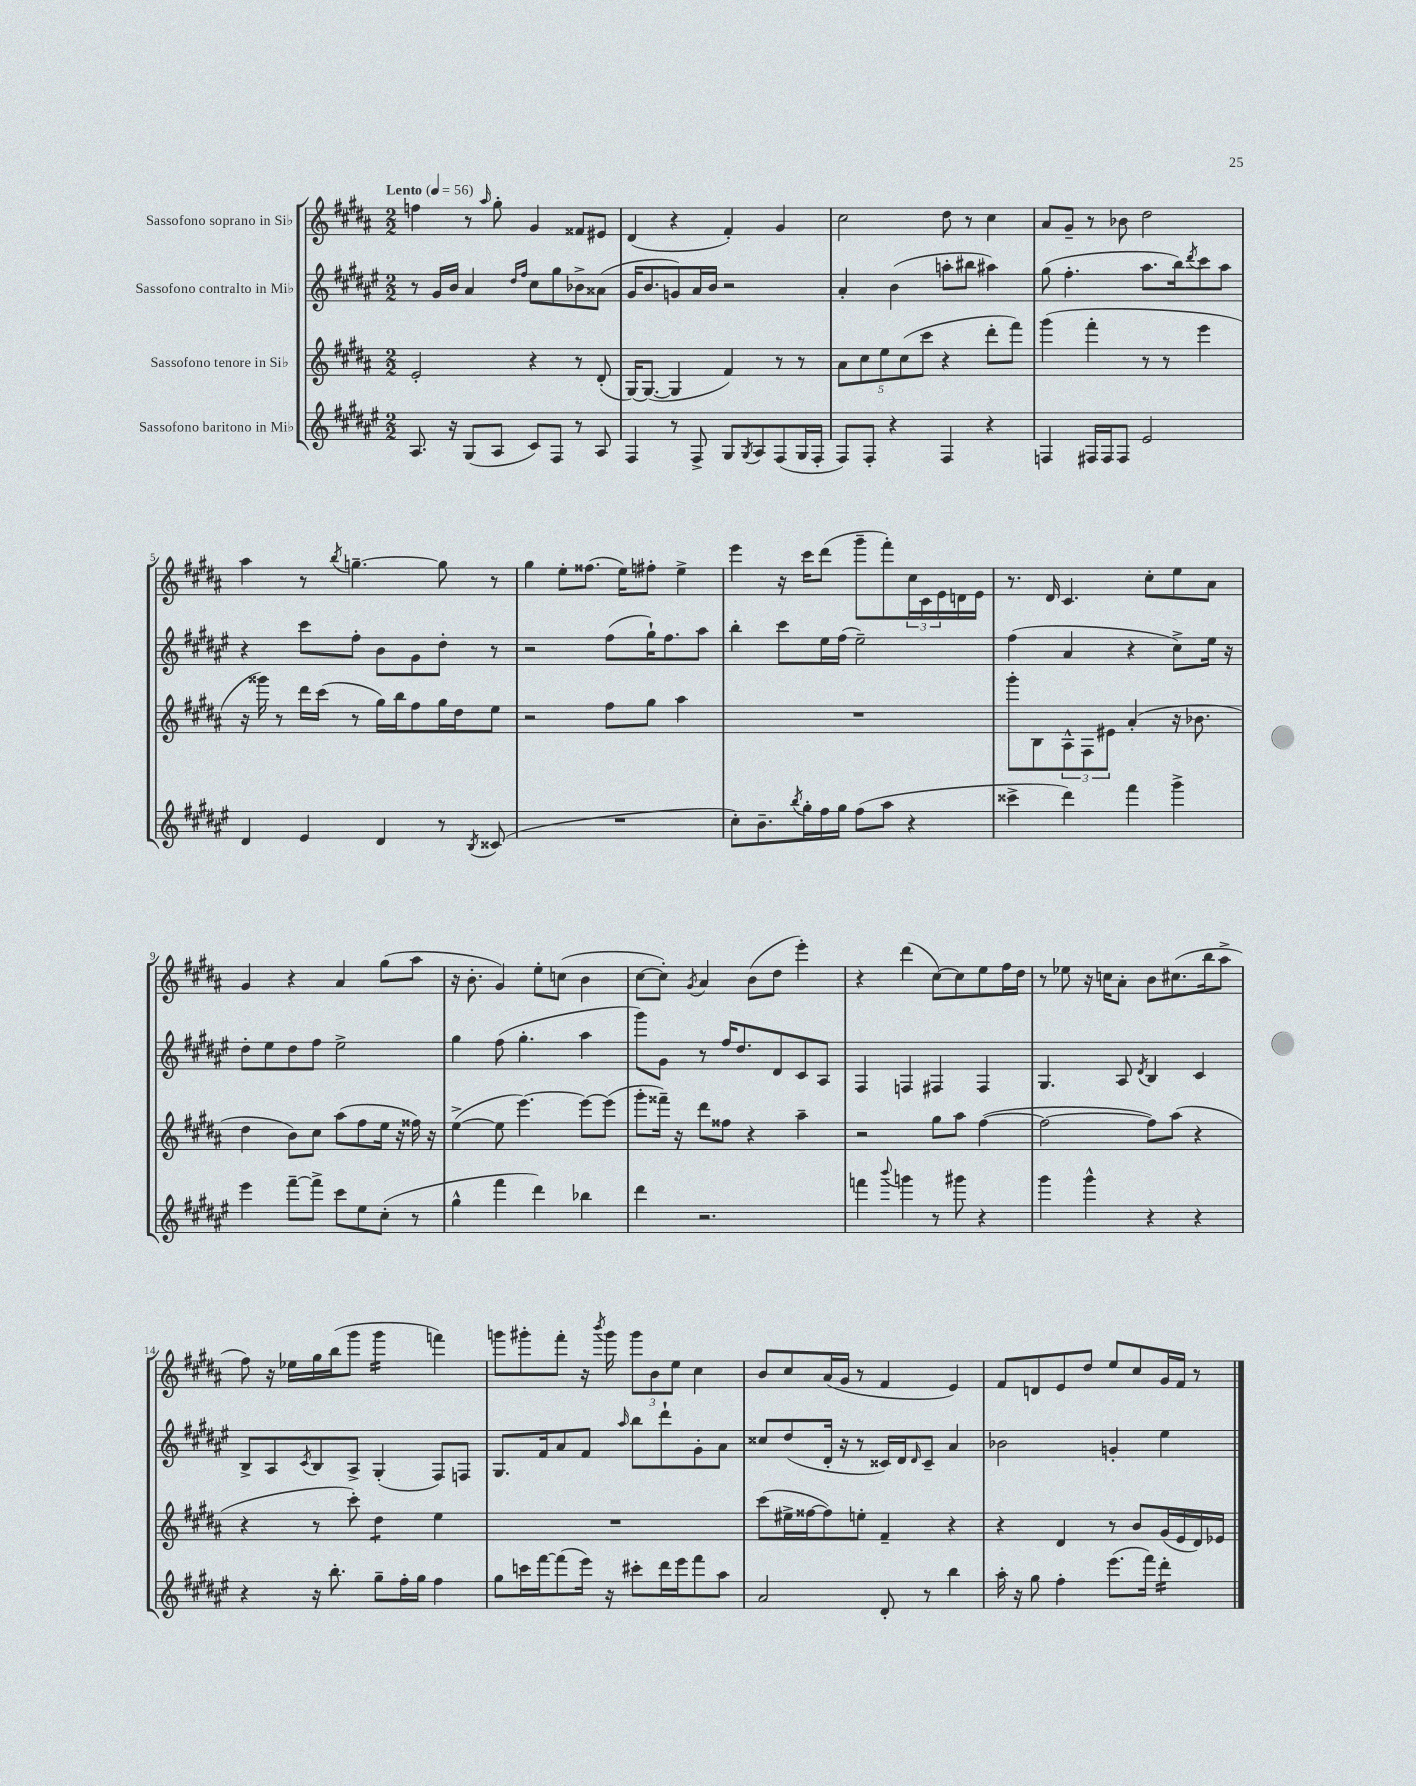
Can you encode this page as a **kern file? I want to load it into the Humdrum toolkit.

**kern	**kern	**kern	**kern
*staff4	*staff3	*staff2	*staff1
*clefG2	*clefG2	*clefG2	*clefG2
*k[f#c#g#d#a#e#]	*k[f#c#g#d#a#]	*k[f#c#g#d#a#e#]	*k[f#c#g#d#a#]
*M2/2	*M2/2	*M2/2	*M2/2
*MM56	*MM56	*MM56	*MM56
8.A#/	2e'/	8r	4ff\
.	.	16g#/LL	.
16r	.	16b/JJ	.
(8G#/L	.	4a#/	8r
.	.	.	16qqaa#/
8A#/J	.	.	8gg#'\
.	.	16qqdd#/LL	.
.	.	16qqff#/JJ	.
8c#/L)	4r	8cc#\L	4g#/
8F#/J	.	8gg#\	.
8r	8r	8b-^\	8f##/L
8A#/	(8d#'/	(8a##\J	8e#/J
=	=	=	=
4F#/	[16G#/LK)	16g#/LK	(4d#/
.	(8.G#/_J	8.b/	.
8r	4G#/]	8g/)	4r
8F#^/	.	16a#/L	.
.	.	16b/JJ	.
8G#/L	4f#/)	2r	4f#'/)
8qG#/	.	.	.
8A#/	.	.	.
(8F#/	8r	.	4g#/
16G#/L	8r	.	.
16F#'/JJ	.	.	.
=	=	=	=
8F#/L)	10a#\L	4a#'/	2cc#\
.	10cc#\	.	.
8F#'/J	.	.	.
.	10ee\	.	.
4r	.	(4b\	.
.	(10cc#\	.	.
.	10ccc#\J	.	.
4F#/	4r	8aa'\L	8dd#\
.	.	8bb#\J	8r
4r	8ddd#'\L	4aa#\)	4cc#\
.	8fff#\J)	.	.
=	=	=	=
4F/	(4ggg#\	(8gg#\	8a#/L
.	.	4.ff#'\	8g#~/J
16F#/LL	4fff#'\	.	8r
16F#/J	.	.	.
8F#/J	.	.	8b-\
2e#/	8r	8.aa#\L	2dd#\
.	8r	.	.
.	.	16bb\k)	.
.	.	8qddd#/	.
.	4eee\	8ccc#\	.
.	.	8aa#\J	.
=	=	=	=
4d#/	16r	4r	4aa#\
.	16ggg##\)	.	.
.	8r	.	.
4e#/	16ddd#\LL	8ccc#\L	8r
.	(16ccc#\JJ	.	.
.	.	.	8qbb/
.	8r	8ff#'\J	[4.gg~\
4d#/	16gg#\LL)	8b\L	.
.	16bb\J	.	.
.	8ff#\	8g#\	.
8r	16gg#\L	8dd#'\J	8gg\]
.	16dd#\J	.	.
8qB/	.	.	.
(8c##/	8ee\J	8r	8r
=	=	=	=
1r	2r	2r	4gg#\
.	.	.	8ee'\L
.	.	.	(8.ff##\J
.	8ff#\L	(8ff#\L	.
.	.	.	16ee\LK)
.	8gg#\J	16gg#`\K)	8ff#'\J
.	.	8.ff#\	.
.	4aa#\	.	4ee^\
.	.	8aa#\J	.
=	=	=	=
8cc#'\L)	1r	4bb'\	4eee\
8.b~\	.	.	.
.	.	8ccc#\L	16r
8qbb/	.	.	.
16gg#'\L	.	.	16ccc#\LK
16ff#\	.	16ee#\L	(8ddd#\J
16gg#\JJ	.	(16ff#\JJ	.
(8ff#\L	.	2ee#~\)	8ggg#~\L
8aa#\J	.	.	8fff#'\)
4r	.	.	24cc#\L
.	.	.	24c#\
.	.	.	24e\
.	.	.	16d\
.	.	.	16e\JJ
=	=	=	=
4ccc##^\	8ggg#'\L	(4ff#\	8.r
.	8B\	.	.
.	.	.	16d#/
4ddd#\)	12A#^^\	4a#/	4.c#/
.	12F#\	.	.
.	12e#\J	.	.
4fff#\	(4a#'/	4r	.
.	.	.	8cc#'\L
4ggg#^\	16r	8cc#^\L)	8ee\
.	8.b-\	.	.
.	.	16ee#\Jk	8a#\J
.	.	16r	.
=	=	=	=
4eee#\	4dd#\	8dd#'\L	4g#/
.	.	8ee#\	.
[8fff#~\L	8b\L)	8dd#\	4r
8fff#^\]J	8cc#\J	8ff#\J	.
8ccc#\L	(8aa#\L	2ee#^\	4a#/
8ee#\	8ff#\	.	.
(8cc#'\J	16ee\Jk	.	(8gg#\L
.	16r	.	.
8r	16ff##\)	.	8aa#\J
.	16r	.	.
=	=	=	=
4gg#^^\	([4ee^\	4gg#\	16r
.	.	.	8.b'\
4fff#\	8ee\]	(8ff#\	4g#/)
.	[4.eee\)	4.gg#'\	.
4ddd#\)	.	.	8ee'\L
.	.	.	(8cc\J
4bb-\	8eee\_L	4aa#\	4b\
.	(8eee\]J	.	.
=	=	=	=
4ddd#\	8ggg#'\L	8ggg#\L)	[8cc#\L
.	16fff##~\Jk)	8g#\J	8cc#'\]J)
.	16r	.	.
.	.	.	8qg#/
2.r	8ddd#\L	8r	4a#/
.	8ff##\J	16ff#/LK	.
.	.	8.dd#/	.
.	4r	.	(8b\L
.	.	8d#/	8dd#\J
.	4aa#~\	8c#/	4eee'\)
.	.	8A#/J	.
=	=	=	=
4fff\	2r	4F#/	4r
8qqbbb/	.	.	.
4ggg\	.	4F/	(4ddd#\
8r	8gg#\L	4F#/	[8cc#\L)
8ggg#\	8aa#\J	.	8cc#\]
4r	([4ff#\	4F#/	8ee\
.	.	.	16ff#\L
.	.	.	16dd#\JJ
=	=	=	=
4ggg#\	2ff#\_	4.G#/	8r
.	.	.	8ee-\
4ggg#^^\	.	.	16r
.	.	.	16cc\LK
.	.	8A#/	8a#'\J
.	.	8qd#/	.
4r	8ff#\]L)	4B/	8b\L
.	(8aa#\J	.	(8.cc#\
4r	4r	4c#/	.
.	.	.	16bb\k
.	.	.	8aa#^\J
=	=	=	=
4r	4r	8B^/L	8ff#\)
.	.	8A#/	16r
.	.	.	16ee-\LL
.	.	8qc#/	.
16r	8r	8B/	16gg#\
8.bb'\	.	.	(16bb\J
.	8ccc#'\)	8A#^/J	8ggg#\J
8gg#~\L	4dd#\	(4G#'/	4ggg#\
16ff#'\L	.	.	.
16gg#\JJ	.	.	.
4ff#\	4ee\	8F#/L)	4fff\)
.	.	8F/J	.
=	=	=	=
8gg#\L	1r	8.G#/L	8ggg\L
16ccc\L	.	.	8ggg#'\
[16fff#\J	.	16f#/k	.
(8fff#\]	.	8a#/	8fff#'\J
16eee#\Jk)	.	8f#/J	16r
.	.	.	8qbbb/
16r	.	.	16ggg#\
.	.	16qqaa#/	.
8ccc#'\L	.	8bb\L	12ggg#\L
.	.	.	12b\
16ddd#\L	.	8ddd#`\	.
.	.	.	12ee\J
16eee#\J	.	.	.
8fff#\	.	8g#'\	4cc#\
8aa#\J	.	8a#\J	.
=	=	=	=
2a#/	(8ccc#\L	8cc##/L	8b/L
.	16ee#^\L	(8dd#/	8cc#/
.	[16ff##\J	.	.
.	8ff##\])	16d#'/Jk	(16a#/L
.	.	16r	16g#/JJ
.	8ee'\J	8r	8r
8d#'/	4f#~/	16c##/LL)	4f#/
.	.	16d#/J	.
.	.	16qqd#/	.
8r	.	8c##~/J	.
4bb\	4r	4a#/	4e/)
=	=	=	=
16aa#'\	4r	2b-\	8f#/L
16r	.	.	.
8gg#\	.	.	8d/
4ff#'\	4d#/	.	8e/
.	.	.	8dd#/J
(8.eee#\L	8r	4g'/	8ee/L
.	8b/L	.	8cc#/
16fff#\Jk)	.	.	.
4ddd#'\	(16g#/L	4ee#\	16g#/L
.	16e/	.	16f#/JJ
.	16d#/)	.	8r
.	16e-/JJ	.	.
==	==	==	==
*-	*-	*-	*-
